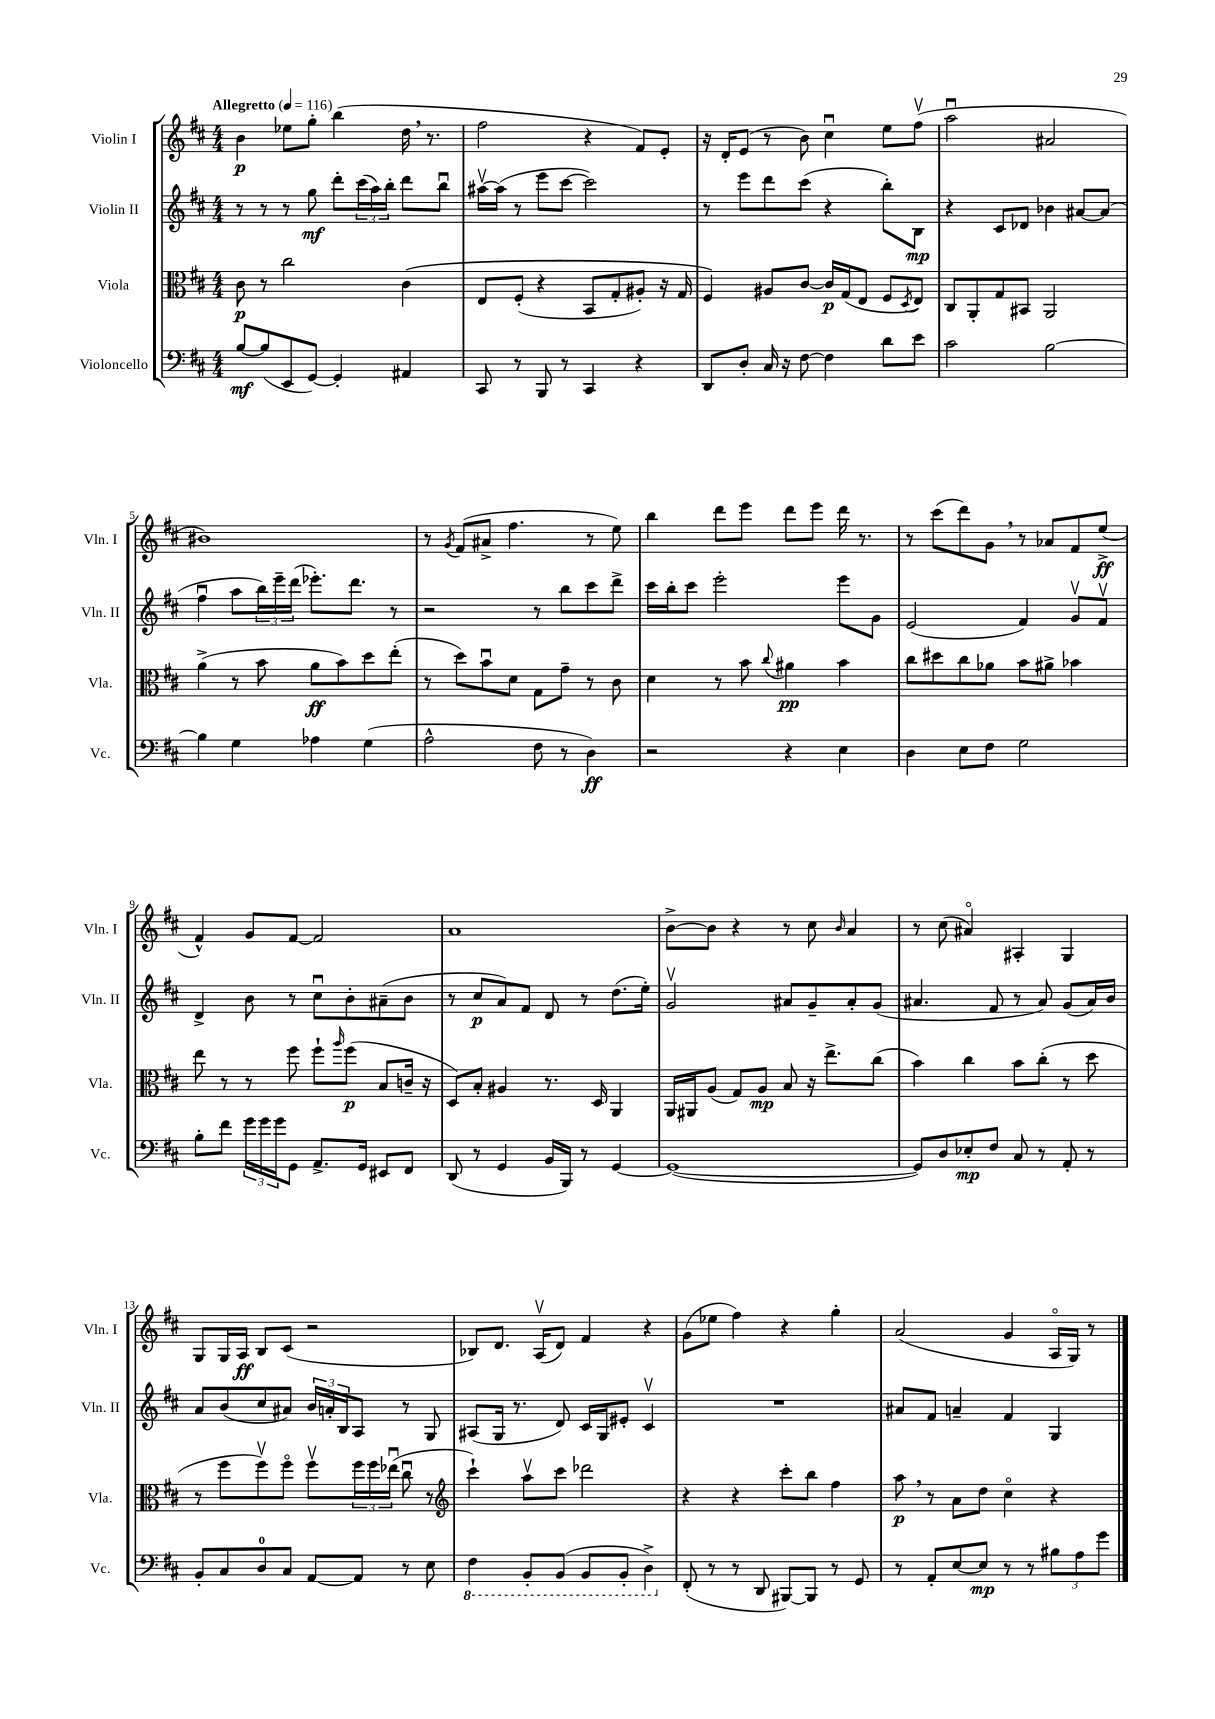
<<
\new StaffGroup <<
\new Staff = "s0" \with { instrumentName = "Violin I" shortInstrumentName = "Vln. I" } {
    \clef treble \key d \major \numericTimeSignature \time 4/4 \tempo "Allegretto" 4 = 116
    b'4\p ees''8 g''8-. b''4( d''16 \breathe r8. |
    fis''2 r4 fis'8) e'8-. |
    r16 d'16-. e'8( r8 b'8) cis''4\downbow e''8 fis''8\upbow( |
    a''2\downbow ais'2 |
    bis'1) |
    r8 \acciaccatura { g'8 } fis'8( ais'8-> fis''4. r8 e''8) |
    b''4 d'''8 e'''8 d'''8 e'''8 d'''16 r8. |
    r8 cis'''8( d'''8) g'8 \breathe r8 aes'8 fis'8 e''8->\ff( |
    fis'4-^) g'8 fis'8~ fis'2 |
    a'1 |
    b'8~-> b'8 r4 r8 cis''8 \grace { b'16 } a'4 |
    r8 cis''8( ais'4\flageolet) ais4-. g4 |
    g8 g16 a16\ff b8 cis'8( r2 |
    bes8) d'8. a16\upbow( d'8) fis'4 r4 |
    g'8( ees''8 fis''4) r4 g''4-. |
    a'2( g'4 a16\flageolet g16) r8 \bar "|." |
}
\new Staff = "s1" \with { instrumentName = "Violin II" shortInstrumentName = "Vln. II" } {
    \clef treble \key d \major \numericTimeSignature \time 4/4
    r8 r8 r8 g''8\mf d'''8-. \tuplet 3/2 { cis'''16( a''16) b''16-. } d'''8 b''8\downbow |
    ais''16~\upbow ais''16( r8 e'''8 cis'''8~ cis'''2) |
    r8 e'''8 d'''8 cis'''8( r4 b''8-.) b8\mp |
    r4 cis'8 des'8 bes'4 ais'8~ ais'8( |
    fis''4\downbow a''8 \tuplet 3/2 { b''16) e'''16-- d'''16( } ees'''8.-.) d'''8. r8 |
    r2 r8 b''8 cis'''8 d'''8-> |
    cis'''16 b''16-. cis'''8 e'''2-. e'''8 g'8 |
    e'2( fis'4) g'8\upbow fis'8\upbow |
    d'4-> b'8 r8 cis''8\downbow b'8-. ais'8--( b'8 |
    r8 cis''8\p a'8) fis'8 d'8 r8 d''8.( e''16-.) |
    g'2\upbow ais'8 g'8-- ais'8-. g'8( |
    ais'4. fis'8 r8 ais'8) g'8( ais'16) b'16 |
    a'8 b'8( cis''8 ais'8) \tuplet 3/2 { b'16 a'16-. b16 } a8 r8 g8 |
    ais8( g16 r8. d'8) cis'16 g16 eis'8-. cis'4\upbow |
    R1 |
    ais'8 fis'8 a'4-- fis'4 g4 \bar "|." |
}
\new Staff = "s2" \with { instrumentName = "Viola" shortInstrumentName = "Vla." } {
    \clef alto \key d \major \numericTimeSignature \time 4/4
    cis'8\p r8 cis''2 cis'4\( |
    e8 fis8-.( r4 b,8 g8-. ais8-.) r16 g16 |
    fis4\) ais8 cis'8~ cis'16\p g16( e8 fis8 \acciaccatura { d8 } e8) |
    cis8 a,8-. g8 bis,8 a,2 |
    a'4->( r8 b'8 a'8\ff b'8) d''8 e''8-.( |
    r8 d''8) b'8\downbow d'8 g8 g'8-- r8 cis'8 |
    d'4 r8 b'8 \appoggiatura { cis''8 } ais'4\pp b'4 |
    cis''8 dis''8 cis''8 aes'8 b'8 ais'8-> bes'4 |
    e''8 r8 r8 fis''8 fis''8-! \grace { a''16 } fis''8\p( b8 c'16-- r16 |
    d8) b8-. ais4 r8. d16 a,4 |
    a,16 ais,16 a8( g8) a8\mp b8 r16 e''8.-> cis''8( |
    b'4) cis''4 b'8 cis''8-.( r8 d''8 |
    r8 fis''8 fis''8\upbow) fis''8\flageolet fis''8\upbow \tuplet 3/2 { fis''16 fis''16 ees''16\downbow( } cis''8\downbow r8 |
    \clef treble cis'''4-!) a''8\upbow cis'''8 des'''2 |
    r4 r4 cis'''8-. b''8 fis''4 |
    a''8\p \breathe r8 a'8 d''8 cis''4\flageolet r4 \bar "|." |
}
\new Staff = "s3" \with { instrumentName = "Violoncello" shortInstrumentName = "Vc." } {
    \clef bass \key d \major \numericTimeSignature \time 4/4
    b8~\mf b8( e,8 g,8~) g,4-. ais,4 |
    cis,8 r8 b,,8 r8 cis,4 r4 |
    d,8 d8-. cis16 r16 fis8~ fis4 d'8 e'8 |
    cis'2 b2~ |
    b4 g4 aes4 g4( |
    a2-^ fis8 r8 d4\ff) |
    r2 r4 e4 |
    d4 e8 fis8 g2 |
    b8-. fis'8 \tuplet 3/2 { g'16 g'16 g'16 } g,8 a,8.-> g,16 eis,8 fis,8 |
    d,8( r8 g,4 b,16 b,,16) r8 g,4~ |
    g,1~( |
    g,8) d8 ees8-.\mp fis8 cis8 r8 a,8-. r8 |
    b,8-. cis8 d8-0 cis8 a,8~ a,8 r8 e8 |
    \ottava #-1 fis,4 b,,8-. b,,8( b,,8 b,,8-. d,4->) \ottava #0 |
    fis,8-.( r8 r8 d,8 bis,,8~) bis,,8 r8 g,8 |
    r8 a,8-. e8~ e8\mp r8 r8 \tuplet 3/2 { bis8 a8 g'8 } \bar "|." |
}
>>
>>
